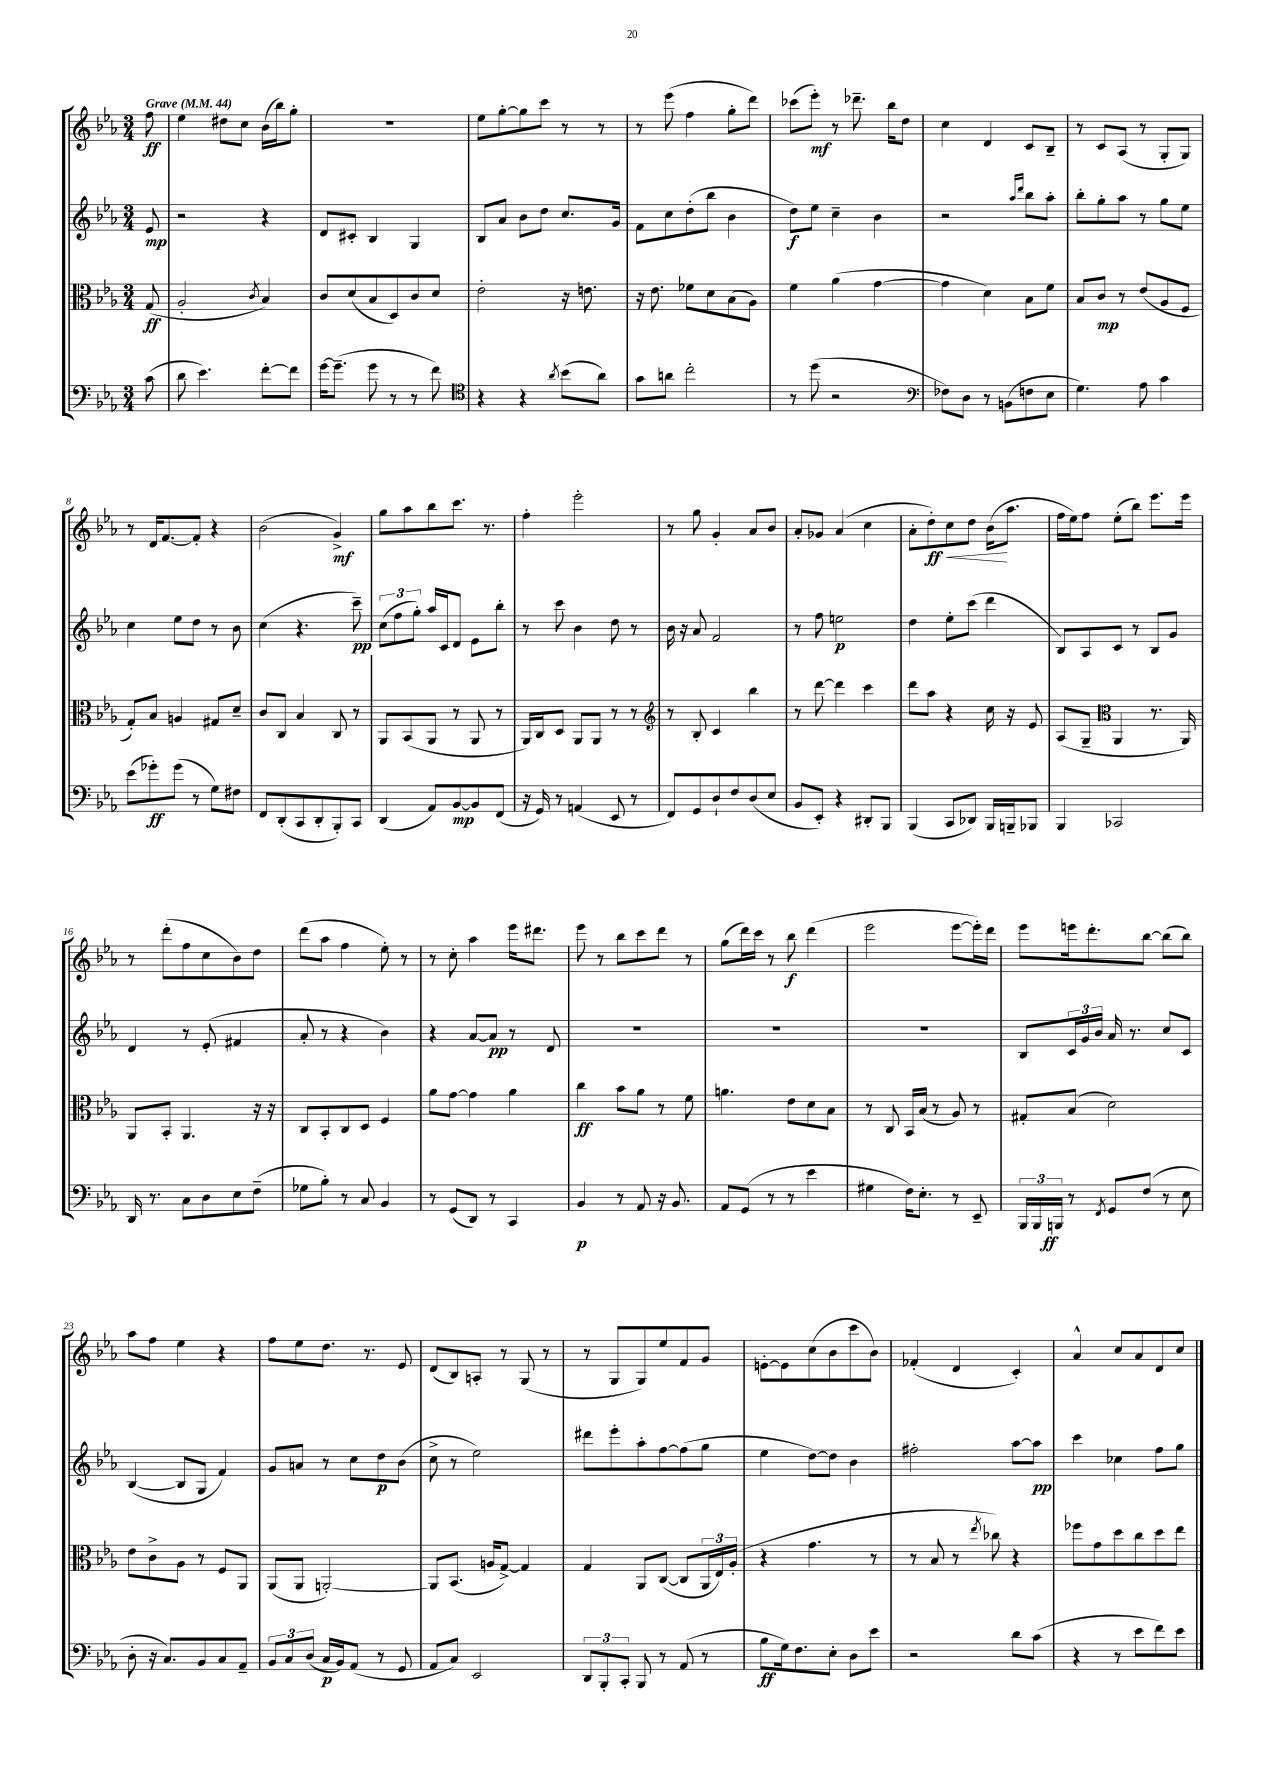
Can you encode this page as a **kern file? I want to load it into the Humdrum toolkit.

**kern	**kern	**kern	**kern
*staff4	*staff3	*staff2	*staff1
*clefF4	*clefC3	*clefG2	*clefG2
*k[b-e-a-]	*k[b-e-a-]	*k[b-e-a-]	*k[b-e-a-]
*M3/4	*M3/4	*M3/4	*M3/4
*MM44	*MM44	*MM44	*MM44
(8c	(8G	8e-	8ff
=	=	=	=
8d	2A-'	2r	4ee-
4.e-)	.	.	.
.	.	.	8dd#
.	.	.	8cc
.	8qc	.	.
[8f'	4B-)	4r	(16b-
.	.	.	16bb-)
8f]	.	.	8gg'
=	=	=	=
[16g	8c	8d	2.r
(8.g~]	.	.	.
.	(8d	8c#'	.
8g	8B-	4B-	.
8r	8D)	.	.
8r	8c	4G	.
8f)	8d	.	.
=	=	=	=
*clefC4	*	*	*
4r	2e-'	8B-	8ee-
.	.	8a-	[8gg'
4r	.	8b-	8gg]
.	.	8dd	8ccc
8qa-	.	.	.
(8b-	16r	8.cc	8r
.	8.e	.	.
8a-)	.	.	8r
.	.	16g	.
=	=	=	=
8g	16r	8f	8r
.	8.e-	.	.
8a	.	8cc	(8eee-
2cc'	8f-	(8dd'	4ff
.	8d	8bb-	.
.	(8B-	4b-	8gg'
.	8A-)	.	8ddd)
=	=	=	=
8r	4f	8dd)	(8ccc-
(8dd	.	8ee-	8eee-')
2r	(4a-	4cc~	8r
.	.	.	8.ddd-~
.	[4g	4b-	.
.	.	.	16bb-
.	.	.	8dd
=	=	=	=
*clefF4	*	*	*
8F-)	4g]	2r	4cc
8D	.	.	.
8r	4d)	.	4d
(8BB	.	.	.
.	.	16qqaa-	.
.	.	16qqddd	.
8F	8B-	8bb-	8c
8E-	8f	8aa-'	8B-~
=	=	=	=
4.G)	8B-	8bb-'	8r
.	8c	8gg'	8c
.	8r	8aa-	(8A-
8A-	(8e-	8r	8r
4c	8A-	8gg	8G'
.	8F	8ee-	8G)
=	=	=	=
(8e-	8G')	4cc	8r
8g-')	8B-	.	16d
.	.	.	[8.f
(8g-	4A	8ee-	.
8r	.	8dd	8f']
8G)	8G#	8r	4r
8F#	8d~	8b-	.
=	=	=	=
8FF	8c	(4cc	(2b-
(8DD'	8C	.	.
8CC	4B-	4.r	.
8DD'	.	.	.
8BBB-')	8C	.	4g^)
8CC	8r	8ccc~)	.
=	=	=	=
(4DD	8AA-	(12cc	8gg
.	.	12ff	.
.	(8BB-	.	8aa-
.	.	12gg')	.
8AA-)	8AA-	16aa-	8bb-
.	.	16c	.
[8BB-	8r	8d	8.ccc
8BB-]	8AA-	8e-	.
.	.	.	8.r
(8FF	8r	8bb-'	.
=	=	=	=
16r	16AA-)	8r	4ff'
16GG)	16C	.	.
8r	8D	8ccc	.
(4AA	8AA-	4b-	2eee-'
.	8AA-	.	.
8EE-	8r	8dd	.
8r	8r	8r	.
=	=	=	=
*	*clefG2	*	*
8FF)	8r	16b-	8r
.	.	16r	.
8GG	8B-'	8a-	8gg
8D`	4c	2f	4g'
8F	.	.	.
(8D	4bb-	.	8a-
8E-	.	.	8b-
=	=	=	=
8BB-	8r	8r	8a-'
8EE-')	[8ddd	8ff	8g-
4r	4ddd]	2ee	(4a-
8DD#'	4ccc	.	4cc
8BBB-	.	.	.
=	=	=	=
(4BBB-	8ddd	4dd	8a-'
.	8aa-	.	8dd')
8CC	4r	8ee-'	8cc
8DD-)	.	(8ccc	8dd
16BBB-	16cc	4ddd	(16b-
16BBB~	16r	.	8.aa-
8BBB-	8e-	.	.
=	=	=	=
4BBB-	(8A-	8B-)	16ff
.	.	.	16ee-)
.	8G~	8A-	8ff
*	*clefC3	*	*
2CC-	4AA-	8c	(8ee-'
.	.	8r	8bb-)
.	8.r	8B-	8.eee-
.	.	8g	.
.	16AA-)	.	16eee-
=	=	=	=
16DD	8AA-	4d	8r
8.r	.	.	.
.	8BB-'	.	(8ddd'
8C	4.AA-	8r	8ff
8D	.	(8e-'	8cc
8E-	.	4f#	8b-)
(8F~	16r	.	8dd
.	16r	.	.
=	=	=	=
8G-	8C	8a-'	(8ddd
8B-')	8BB-'	8r	8aa-
8r	8C	4r	4ff
8C	8D	.	.
4BB-	4F	4b-)	8ee-')
.	.	.	8r
=	=	=	=
8r	8a-	4r	8r
(8GG	[8g	.	8cc'
8DD)	4g]	[8a-	4aa-
8r	.	8a-]	.
4CC	4a-	8r	16eee-
.	.	.	8.ddd#
.	.	8d	.
=	=	=	=
4BB-	4cc	2.r	8eee-
.	.	.	8r
8r	8b-	.	8bb-
8AA-	8a-	.	8ccc
16r	8r	.	8ddd
8.BB-	.	.	.
.	8f	.	8r
=	=	=	=
8AA-	4.a	2.r	(8gg
(8GG	.	.	16ddd)
.	.	.	16ccc
8r	.	.	8r
8r	8e-	.	8bb-
4e-	8d	.	(4ddd
.	8B-	.	.
=	=	=	=
4G#	8r	2.r	2eee-
.	8C	.	.
16F)	16BB-	.	.
8.E-'	(16B-	.	.
.	8r	.	.
8r	8A-)	.	[8eee-
8EE-~	8r	.	16eee-'])
.	.	.	16ddd
=	=	=	=
24BBB-	8G#'	8B-	8eee-
24BBB-	.	.	.
24BBB	.	.	.
8r	(8B-	24c	16eee
.	.	24g	.
.	.	.	8.ddd'
.	.	24b-	.
8qFF	.	.	.
8GG	2d)	16a-	.
.	.	8.r	.
(8F	.	.	[8bb-
8r	.	8cc	(8bb-]
8E-	.	8c	8bb-)
=	=	=	=
8D'	8e-	([4B-	8aa-
16r	8c^	.	8ff
8.C)	.	.	.
.	8A-	8B-]	4ee-
8BB-	8r	8G	.
8C	8F	4f)	4r
8AA-~	8AA-	.	.
=	=	=	=
12BB-	(8AA-	8g	8ff
12C	.	.	.
.	8AA-	8a	8ee-
(12D	.	.	.
16C	[2AA')	8r	8.dd
16BB-)	.	.	.
(8AA-	.	8cc	.
.	.	.	8.r
8r	.	8dd	.
8GG	.	(8b-	8e-
=	=	=	=
8AA-	8AA]	8cc^	(8d
8C)	(8.BB-	8r	8B-)
2EE-	.	2ee-)	8A'
.	16A	.	.
.	[8G^)	.	8r
.	4G]	.	(8G
.	.	.	8r
=	=	=	=
12DD	4G	8ddd#	8r
12BBB-'	.	.	.
.	.	8eee-'	8G
12CC'	.	.	.
8BBB-	8AA-	8aa-'	8G)
8r	([8C	[8ff	8ee-
(8AA-	8C]	(8ff]	8f
8r	24AA-	8gg	8g
.	24E-)	.	.
.	(24A-'	.	.
=	=	=	=
8B-	4r	4ee-	[8e'
16G)	.	.	8e]
8.F	.	.	.
.	4.g	[8dd)	(8cc
8E-'	.	8dd]	8b-
8D	.	4b-	8ccc
8e-	8r	.	8b-)
=	=	=	=
2r	8r	2ff#'	(4f-'
.	8B-	.	.
.	8r	.	4d
.	8qee-	.	.
.	8cc-)	.	.
8d	4r	[8aa-	4c')
(8c	.	8aa-]	.
=	=	=	=
4r	8ff-	4ccc	4a-^^
.	8g	.	.
8r	8dd	4cc-	8cc
8e-	8cc	.	8a-
8f)	8dd	8ff	8d
8e-	8ee-	8gg	8cc
==	==	==	==
*-	*-	*-	*-
